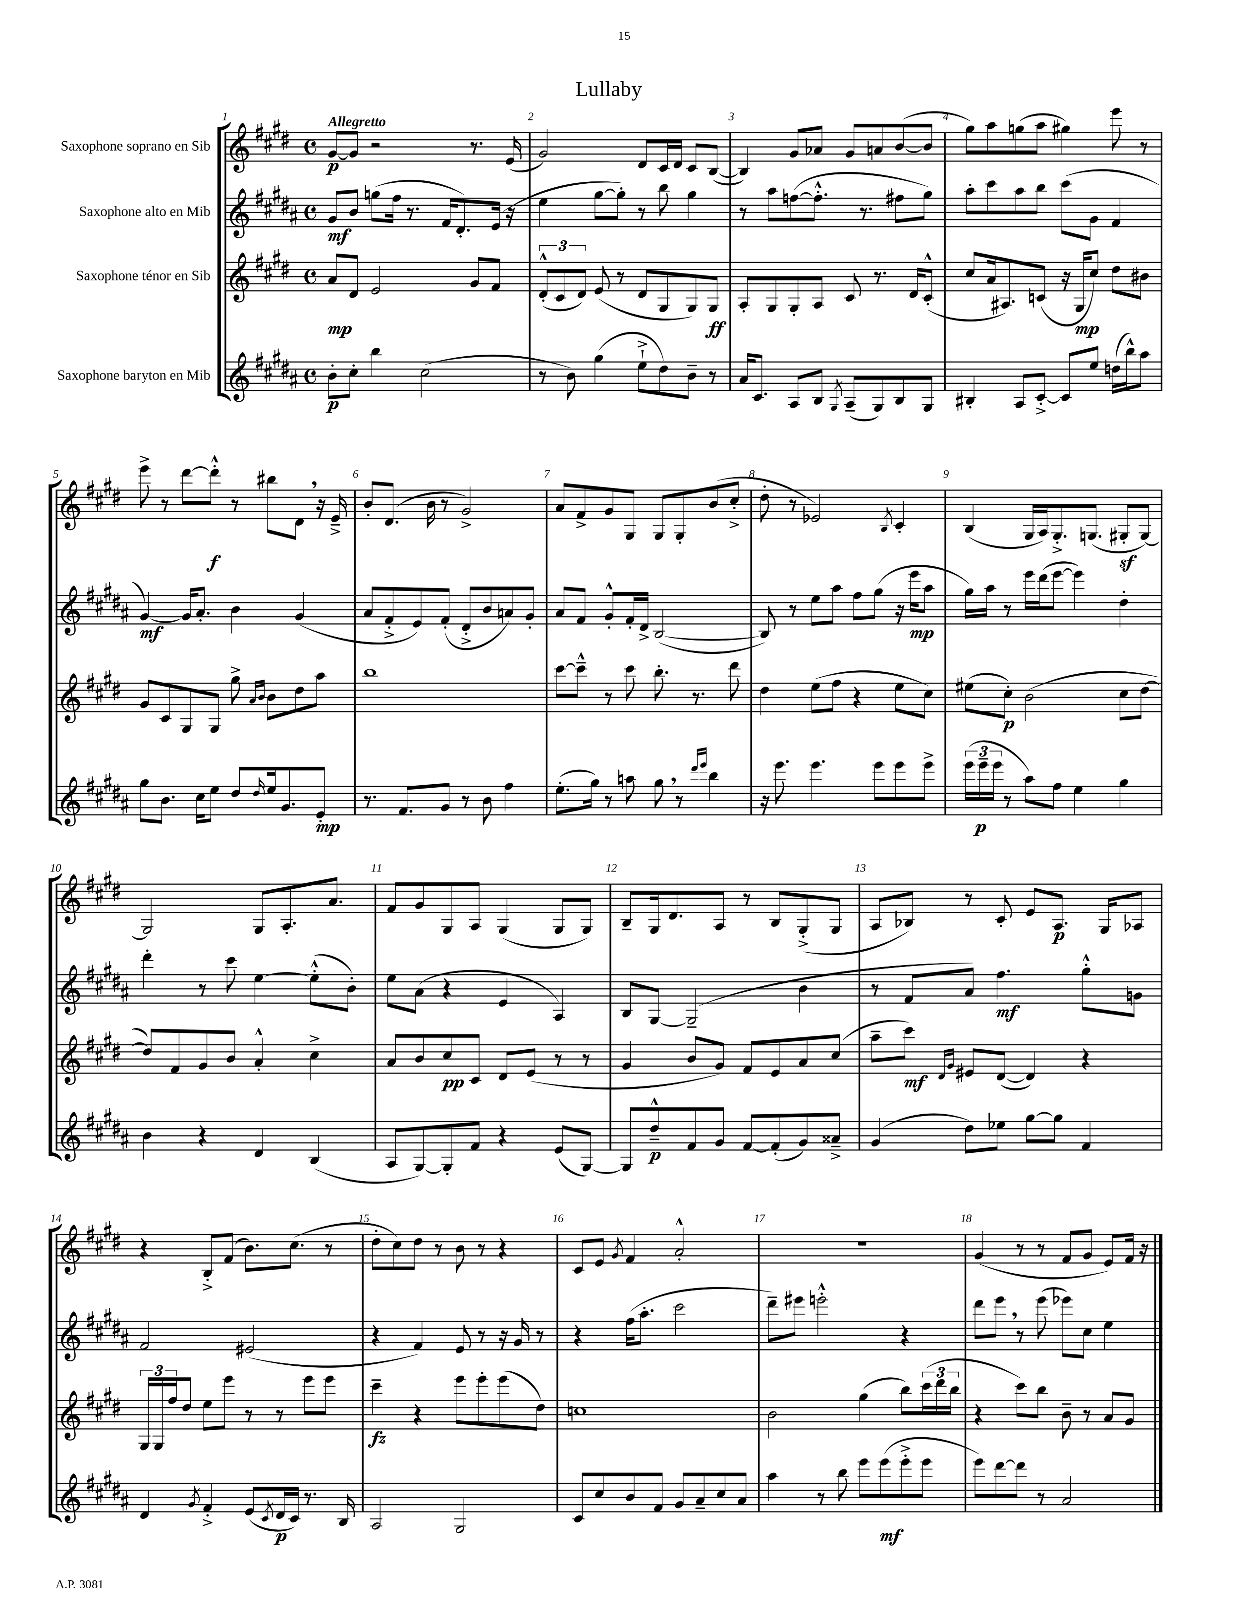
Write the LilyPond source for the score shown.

\header { title = "Lullaby" }
<<
\new StaffGroup <<
\new Staff = "s0" \with { instrumentName = "Saxophone soprano en Sib" } {
    \clef treble \key e \major \defaultTimeSignature \time 4/4 \tempo "Allegretto"
    gis'8~\p gis'8 r2 r8. e'16( |
    gis'2) dis'8 cis'16 dis'16 cis'8 b8~( |
    b4) gis'8 aes'8 gis'8 a'8 b'8~( b'8 |
    gis''8) a''8 g''8( a''8 gis''4) e'''8 r8 |
    e'''8-> r8 dis'''8~ dis'''8-.-^\f r8 bis''8 dis'8 \breathe r16 e'16---> |
    b'8-. dis'8.( b'16 r8 gis'2->) |
    a'8 fis'8-> gis'8 gis8 gis8 gis8-. b'8( cis''8-.-> |
    dis''8-. r8 ees'2) \acciaccatura { b8 } cis'4-. |
    b4( gis16 a16) gis8.-.-> g8.( gis8-.\sf gis8~) |
    gis2 gis8 a8.-. a'8. |
    fis'8 gis'8 gis8 a8 gis4( gis8 gis8) |
    b8-- gis16 dis'8. a8 r8 b8 gis8-.->( gis8 |
    a8 bes8) r8 cis'8-. e'8 a8.\p gis16 aes8 |
    r4 b8-.-> fis'8( b'8.) cis''8.( r8 |
    dis''8-. cis''8) dis''8 r8 b'8 r8 r4 |
    cis'8 e'8 \acciaccatura { gis'8 } fis'4 a'2-.-^ |
    r1 |
    gis'4( r8 r8 fis'8 gis'8 e'8) fis'16 r16 \bar "|." |
}
\new Staff = "s1" \with { instrumentName = "Saxophone alto en Mib" } {
    \clef treble \key b \major \defaultTimeSignature \time 4/4
    gis'8\mf b'8 g''8( fis''16 r8. fis'16 dis'8.-.) e'16( r16 |
    e''4 gis''8~ gis''8-.) r8 b''8 gis''4 |
    r8 ais''8 f''8~( f''8.-.-^ r8. fis''8 gis''8) |
    ais''8-. cis'''8 ais''8 b''8 cis'''8( gis'8 fis'4 |
    gis'4~\mf) gis'16 ais'8.-. b'4 gis'4( |
    ais'8 fis'8-.-> e'8) fis'8-.( dis'8-.-> b'8 a'8) gis'8-. |
    ais'8 fis'8 gis'8-.-^ fis'16-. dis'16-> b2~( |
    b8) r8 e''8 ais''8 fis''8 gis''8( r16 e'''16\mp ais''8 |
    gis''16) ais''16 r8 e'''16 dis'''16( e'''8~ e'''4) dis''4-. |
    dis'''4-. r8 cis'''8 e''4~ e''8-.-^( b'8-.) |
    e''8 ais'8( r4 e'4 ais4) |
    b8 gis8~ gis2--( b'4 |
    r8 fis'8 ais'8) fis''4.\mf gis''8-.-^ g'8 |
    fis'2 eis'2( |
    r4 fis'4) e'8 r8 r16 gis'16 r8 |
    r4 fis''16( ais''8.-. cis'''2 |
    dis'''8--) eis'''8 e'''2-.-^ r4 |
    dis'''8 e'''8 \breathe r8 e'''8( ees'''8) cis''8 e''4 \bar "|." |
}
\new Staff = "s2" \with { instrumentName = "Saxophone ténor en Sib" } {
    \clef treble \key e \major \defaultTimeSignature \time 4/4
    a'8\mp dis'8 e'2 gis'8 fis'8 |
    \tuplet 3/2 { dis'8-.-^( cis'8 dis'8) } e'8( r8 dis'8 gis8 gis8) gis8\ff |
    a8-. gis8 gis8-. a8 cis'8 r8. dis'16 cis'8-.-^( |
    cis''8 a'16 ais8.) c'8( r16 gis16\mp cis''8) dis''8 bis'8 |
    gis'8 cis'8 gis8 gis8 gis''8-> \grace { a'16 b'16 } b'8 dis''8 a''8 |
    b''1 |
    cis'''8~ cis'''8---^ r8 cis'''8 b''8.-. r8. dis'''8 |
    dis''4 e''8( fis''8 r4 e''8 cis''8) |
    eis''8( cis''8-.\p) b'2( cis''8 dis''8~ |
    dis''8) fis'8 gis'8 b'8 a'4-.-^ cis''4-> |
    a'8 b'8 cis''8\pp cis'8 dis'8 e'8( r8 r8 |
    gis'4 b'8 gis'8) fis'8 e'8 a'8 cis''8( |
    a''8-- cis'''8\mf) \grace { dis'16 gis'16 } eis'8 dis'8~( dis'4) r4 |
    \tuplet 3/2 { gis16 gis16 fis''16 } dis''8 e''8 e'''8 r8 r8 e'''8 e'''8 |
    cis'''4--\fz r4 e'''8 e'''8-. e'''8( dis''8) |
    c''1 |
    b'2 gis''4( b''8) \tuplet 3/2 { cis'''16( dis'''16 b''16 } |
    r4 cis'''8) b''8 b'8-- r8 a'8 gis'8 \bar "|." |
}
\new Staff = "s3" \with { instrumentName = "Saxophone baryton en Mib" } {
    \clef treble \key b \major \defaultTimeSignature \time 4/4
    b'8-.\p cis''8-. b''4 cis''2( |
    r8 b'8) gis''4( e''8-!-> dis''8) b'8-- r8 |
    ais'16 cis'8. ais8 b8 \acciaccatura { gis8 } ais8--( gis8) b8 gis8 |
    bis4-. ais8 cis'8~-.-> cis'8 e''8 d''16( b''16-^) ais''8 |
    gis''8 b'8. cis''16 e''8 dis''8 \grace { dis''16 } e''16 gis'8. e'8-.\mp |
    r8. fis'8. gis'8 r8 b'8 fis''4 |
    e''8.-.( gis''16) r8 a''8 gis''8 \breathe r8 \grace { dis'''16 e'''16 } b''4 |
    r16 e'''8. e'''4. e'''8 e'''8 e'''8-> |
    \tuplet 3/2 { e'''16( e'''16--\p e'''16 } r8 ais''8) fis''8 e''4 gis''4 |
    b'4 r4 dis'4 b4( |
    ais8 gis8~) gis8-. fis'8 r4 e'8( gis8~) |
    gis8 dis''8---^\p fis'8 gis'8 fis'8~ fis'8-.( gis'8) aisis'8---> |
    gis'4( dis''8) ees''8 gis''8~ gis''8 fis'4 |
    dis'4 \acciaccatura { gis'8 } fis'4-.-> e'8( \acciaccatura { cis'8 } dis'16\p cis'16) r8. b16 |
    ais2 gis2 |
    cis'8 cis''8 b'8 fis'8 gis'8 ais'8-- cis''8 ais'8 |
    ais''4 r8 b''8 e'''8 e'''8\mf( e'''8-.-> e'''8 |
    e'''8) dis'''8~ dis'''8 r8 ais'2 \bar "|." |
}
>>
>>
\layout { \context { \Score \override BarNumber.break-visibility = ##(#f #t #t) barNumberVisibility = #all-bar-numbers-visible } }
